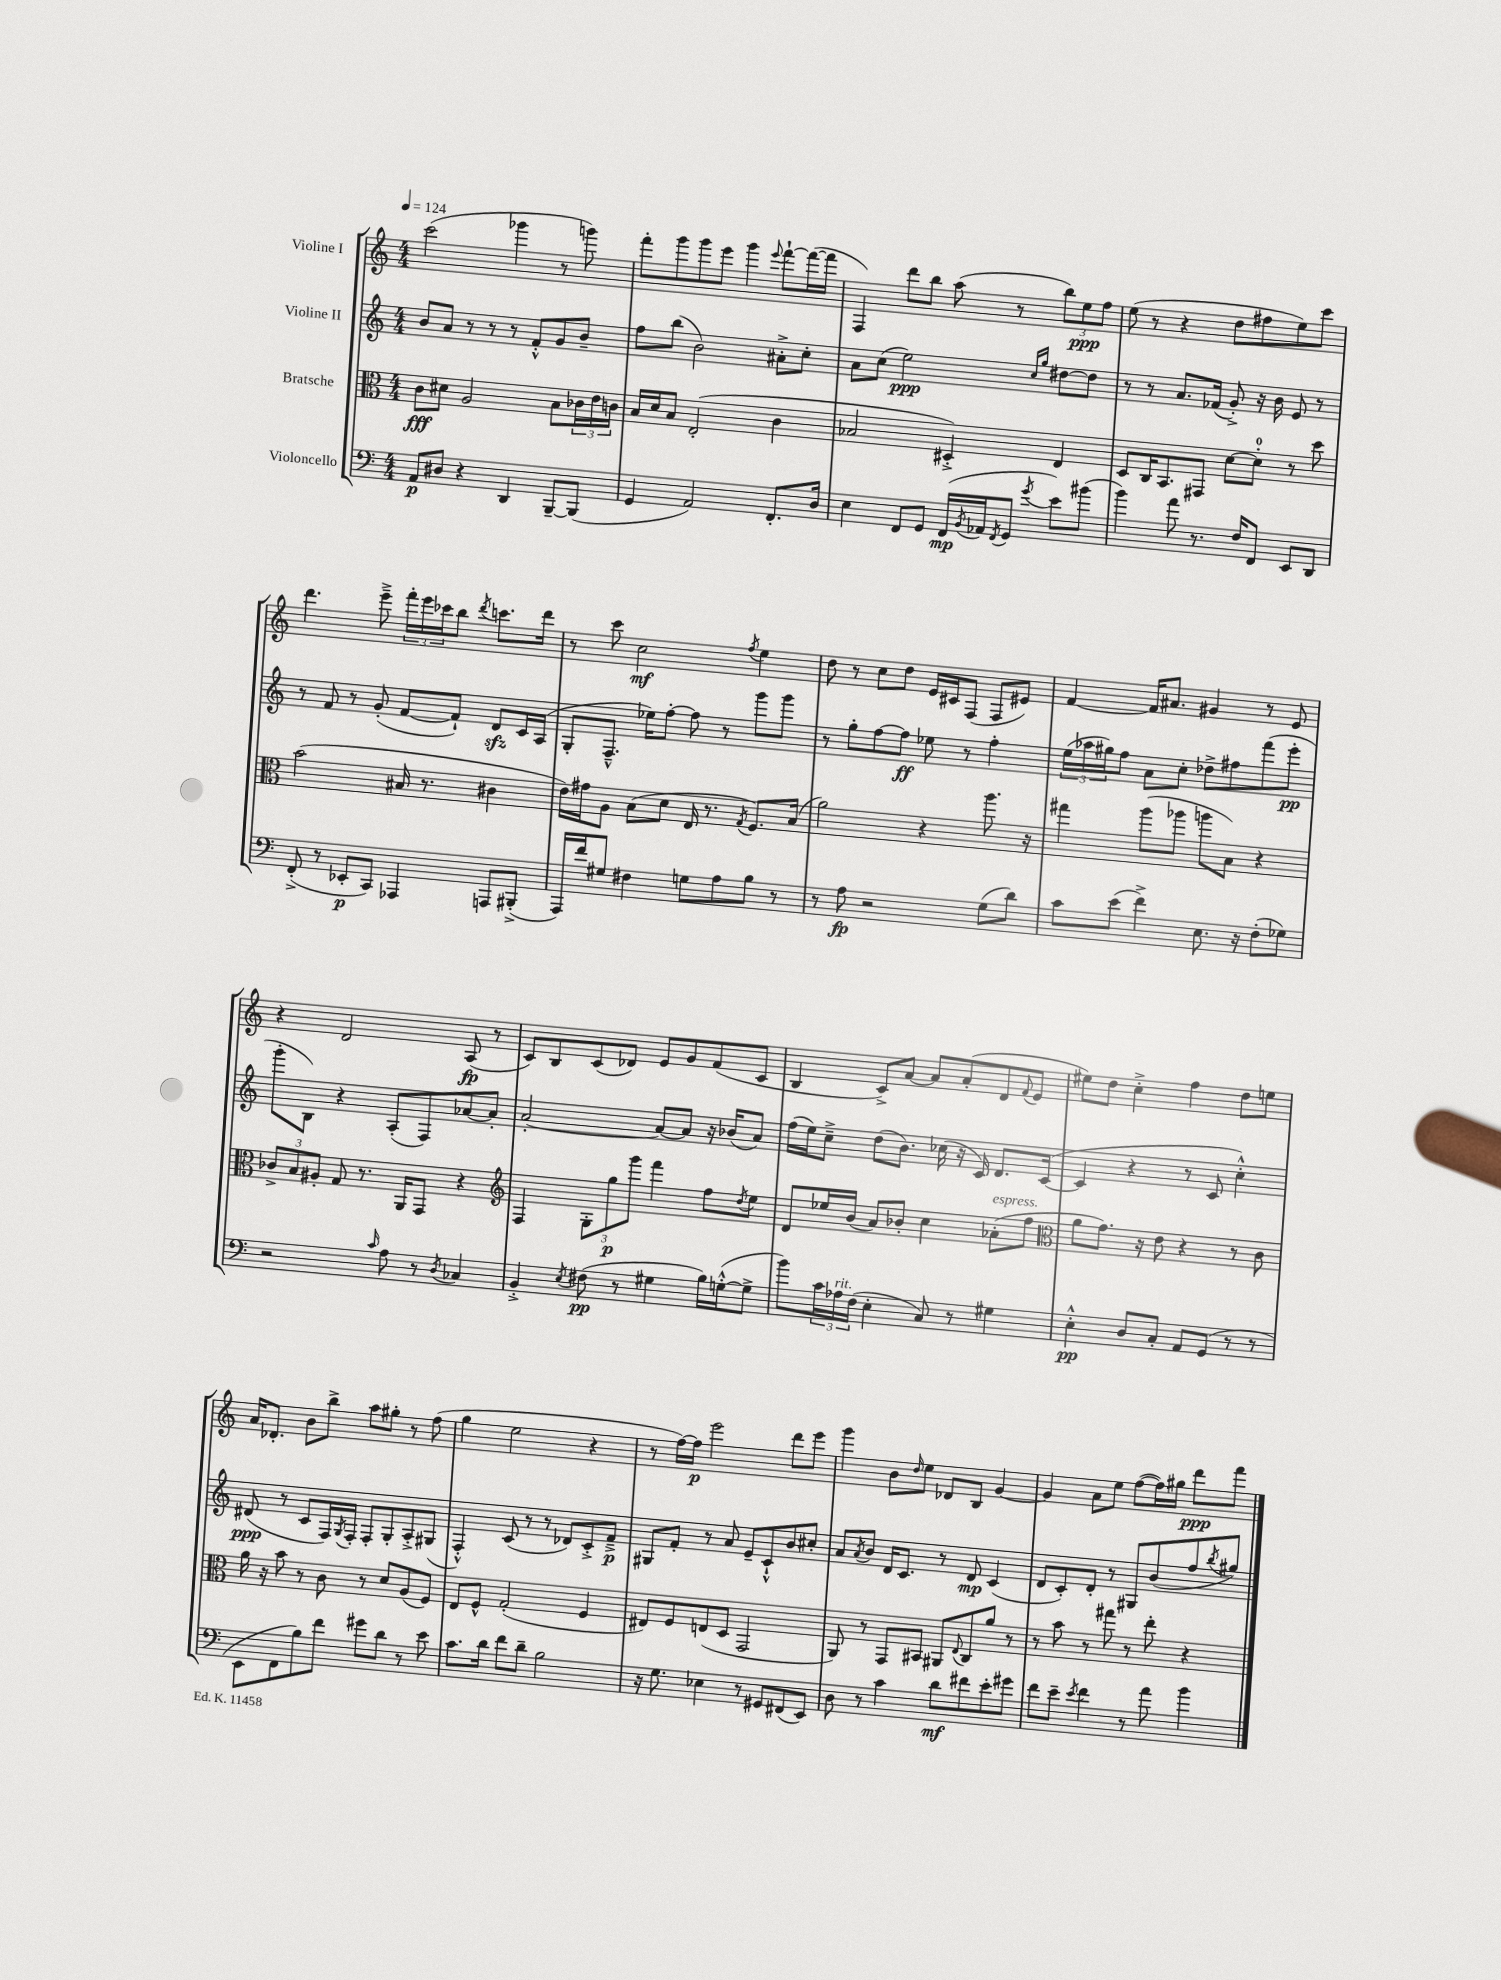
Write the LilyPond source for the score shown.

<<
\new StaffGroup <<
\new Staff = "s0" \with { instrumentName = "Violine I" } {
    \clef treble \key c \major \numericTimeSignature \time 4/4 \tempo 4 = 124
    c'''2( ges'''4 r8 g'''8) |
    f'''8-. g'''8 g'''8 e'''8 g'''4 \appoggiatura { e'''8 } f'''8~-! f'''16~( f'''16 |
    f4) d'''8 b''8 a''8( r8 \tuplet 3/2 { b''8) e''8\ppp f''8 } |
    e''8( r8 r4 d''8 fis''8 e''8) c'''8 |
    d'''4. e'''8---> \tuplet 3/2 { f'''16-. e'''16 ces'''16 } b''8 \acciaccatura { d'''8 } c'''8. d'''16 |
    r8 c'''8 c''2\mf \acciaccatura { f''8 } e''4 |
    d''8 r8 c''8 d''8 e'16 cis'16 f8( f8 eis'8) |
    f'4~ f'16 ais'8. gis'4 r8 e'8 |
    r4 d'2 a8\fp( r8 |
    c'8) b8 c'8( des'8) e'8 g'8 f'8( c'8 |
    b4 c'8->) a'8~ a'8 a'8-.( d'8 \appoggiatura { f'8 } e'8 |
    eis''8) d''8 c''4-.-> f''4 d''8 e''8 |
    a'16 des'8.-. b'8 b''8-> a''8 gis''8-. r8 f''8( |
    g''4 e''2 r4 |
    r8 f''16~) f''16\p e'''2 d'''8 e'''8 |
    g'''4 b'8 \grace { d''16 } e''8 des'8 b8 g'4~ |
    g'4 a'8 e''8 f''8~( f''16) gis''16 d'''8\ppp f'''8 \bar "|." |
}
\new Staff = "s1" \with { instrumentName = "Violine II" } {
    \clef treble \key c \major \numericTimeSignature \time 4/4
    b'8 a'8 r8 r8 r8 f'8-.-^ g'8 b'8-- |
    f''8 b''8( b'2) ais'8-.-> c''8-. |
    a'8 c''8( e''2\ppp) \grace { c''16 g''16 } dis''8~ dis''8 |
    r8 r8 a'8. fes'16( g'8-.->) r16 b'16 e'8 r8 |
    r8 f'8 r8 g'8-.( f'8~ f'8-!) d'8\sfz c'16 a16( |
    g8-. f8.---^ ees''16) f''8~-. f''8 r8 g'''8 g'''8 |
    r8 g''8-. f''8~ f''8\ff ees''8 r8 f''4-. |
    \tuplet 3/2 { e''16( aes''16 gis''16) } f''8 a'8 c''8-. des''8-> fis''8 f'''8( e'''8-.\pp |
    g'''8-. b8) r4 a8-.( f8) aes'8~ aes'8-. |
    a'2~-. a'8~ a'8 r16 bes'16( a'8) |
    f''16( e''16) c''8---> d''8( b'8.) ces''16( r16 c'16) d'8. c'16~( |
    c'4 r4 r8 c'8 c''4-.-^) |
    dis'8\ppp( r8 c'8 f16) \acciaccatura { g8 } f16-. f8-. g8-. a8-.-> gis8( |
    f4-.-^) c'8( r8 r8 des'8) c'8-.-> f'8--->\p |
    gis8 f'8-. r8 a'8 e'8-- c'8-!-^ b'8 cis''8-. |
    a'8 \acciaccatura { a'8 } b'8 d'16 c'8. r8 d'8\mp c'4( |
    d'8 c'8-.) d'8-. r8 gis8 b'8( f''8 \acciaccatura { b''8 } gis''8) \bar "|." |
}
\new Staff = "s2" \with { instrumentName = "Bratsche" } {
    \clef alto \key c \major \numericTimeSignature \time 4/4
    c'8\fff dis'8 a2 b8 \tuplet 3/2 { ces'16 e'16 c'16 } |
    b16 d'16 b8 e2-.( c'4 |
    bes2 dis4-.->) e4 |
    d8 c16 b,8. gis,8 d'8~ d'8-0-. r8 d''8 |
    b'2( bis16 r8. cis'4 |
    e'16) gis'16 a8 b8( d'8 e16 r8. \acciaccatura { g8 } f8.) b16( |
    a'2) r4 a''8. r16 |
    gis''4 a''8( aes''8 a''8 b8) r4 |
    \tuplet 3/2 { ces'8-> b8 ais8-. } g8 r8. a,16 g,8 r4 |
    \clef treble f4 \tuplet 3/2 { g8-. g''8\p g'''8 } f'''4 f''8 \acciaccatura { d''8 } e''8 |
    d'8 ees''16 b'16( a'8) bes'8-. c''4 aes'8-.^\markup { \italic "espress." }( f''8 |
    \clef alto a'8 g'8.) r16 e'8 r4 r8 c'8 |
    a'16 r16 b'8 r8 c'8 r8 d'8 a8( f8) |
    e8 f8-^ g2-.( f4 |
    eis8) f8 e8( d8 g,2 |
    a,8) r8 g,8 bis,8 ais,8 \appoggiatura { e8 } c8 a'8 r8 |
    r8 b'8 r8 gis''8 r8 e''8-. r4 \bar "|." |
}
\new Staff = "s3" \with { instrumentName = "Violoncello" } {
    \clef bass \key c \major \numericTimeSignature \time 4/4
    a,8\p dis8 r4 d,4 b,,8~-- b,,8( |
    g,4 a,2) f,8.-. d16 |
    e4 f,8 g,8 f,16\mp( \acciaccatura { b,8 } aes,16 \acciaccatura { f,8 } g,8 \acciaccatura { g'8 } e'8) bis'8( |
    b'4) a'8 r8. f16 f,8 e,8 d,8 |
    f,8-.->( r8 ees,8-.\p c,8) aes,,4 a,,8 bis,,8-.->( |
    a,,16) f'16 gis8 fis4 g8 a8 b8 r8 |
    r8 a8\fp r2 g8( d'8) |
    c'8 e'8( f'4->) e8. r16 f8-.( ges8) |
    r2 \grace { c'16 } a8 r8 \acciaccatura { d8 } ces4 |
    b,4-.-> \acciaccatura { e8 } fis8\pp( r8 gis4 b16) g16~-.-^( g8-> |
    b'8) \tuplet 3/2 { c'16 aes16^\markup { \italic "rit." } f16( } e4-. c8) r8 gis4 |
    e4-.-^\pp d8 c8-. a,8 g,8( r8 r8 |
    e,8 f,8 b8) f'8 gis'8 d'8 r8 e'8 |
    c'8. d'16 f'8 d'8-- b2 |
    r16 g8. ees4 r8 gis,8 fis,8( e,8) |
    d8 r8 c'4 d'8\mf fis'8 e'8-. gis'8 |
    f'8 e'8-- \acciaccatura { e'8 } f'4 r8 a'8 b'4 \bar "|." |
}
>>
>>
\layout { \context { \Score \remove "Bar_number_engraver" } }
